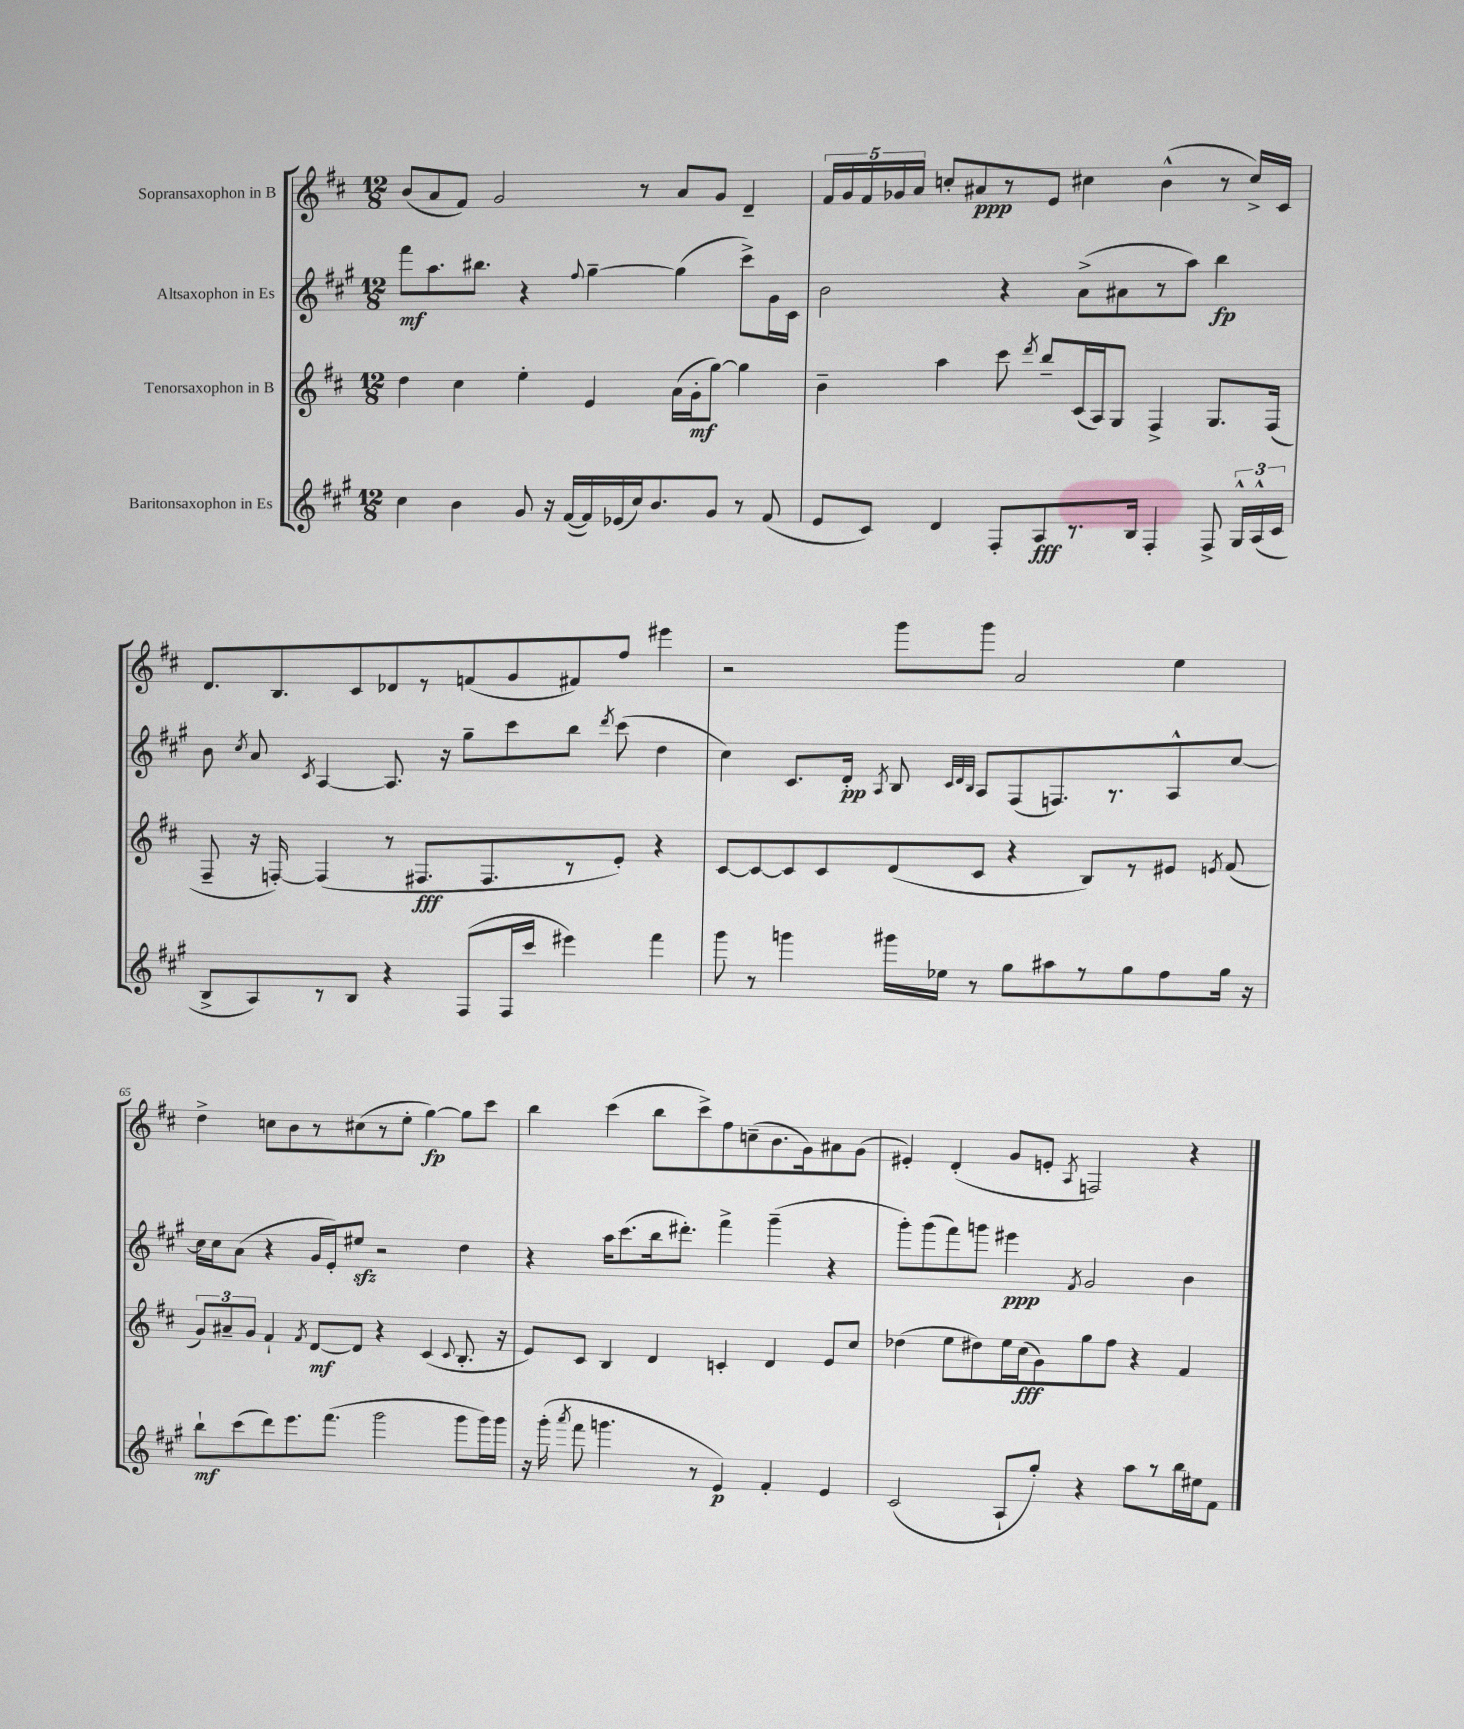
<<
\new StaffGroup <<
\new Staff = "s0" \with { instrumentName = "Sopransaxophon in B" } {
    \clef treble \key d \major \numericTimeSignature \time 12/8
    \autoBeamOff b'8[( a'8 fis'8]) g'2 r8 a'8[ g'8] d'4-- |
    \tuplet 5/4 { fis'16[ g'16 fis'16 ges'16 a'16] } c''8[-. ais'8\ppp r8 e'8] cis''4 b'4-^( r8 cis''16[->) cis'16] |
    d'8.[ b8. cis'8 des'8 r8 f'8( g'8 fis'8) fis''8] eis'''4 |
    r2 g'''8[ g'''8] a'2 e''4 |
    d''4-> c''8[ b'8 r8 cis''8( r8 e''8]-. g''4~\fp) g''8[ cis'''8] |
    b''4 cis'''4( b''8[ cis'''8->) fis''8 c''8--( b'8. g'16) ais'8 g'8]( |
    eis'4-.) d'4-.( g'8[ e'8]-. \acciaccatura { a8 } f2) r4 \bar "|." |
}
\new Staff = "s1" \with { instrumentName = "Altsaxophon in Es" } {
    \clef treble \key a \major \numericTimeSignature \time 12/8
    \autoBeamOff fis'''8[\mf a''8. bis''8.] r4 \appoggiatura { fis''8 } gis''4~-- gis''4( cis'''8[->) gis'16 cis'16] |
    b'2 r4 a'8[->( ais'8 r8 a''8]) b''4\fp |
    b'8 \acciaccatura { cis''8 } a'8 \acciaccatura { cis'8 } a4~ a8. r16 gis''8[-- cis'''8 b''8] \acciaccatura { d'''8 } cis'''8( d''4 |
    cis''4) cis'8.[ d'16]-.\pp \acciaccatura { a8 } b8 \grace { cis'32[ d'32 b32] } a8[ fis8( f8.) r8. a8-^ cis''8]~ |
    cis''16[ cis''16 a'8]( r4 gis'16[ e'16-.) eis''8]\sfz r2 d''4 |
    r4 a''16[ cis'''8.( b''16 dis'''8.]-.) fis'''4-> gis'''4--( r4 |
    gis'''8[-.) gis'''8( fis'''8) g'''8] eis'''4\ppp \acciaccatura { fis'8 } gis'2 b'4 \bar "|." |
}
\new Staff = "s2" \with { instrumentName = "Tenorsaxophon in B" } {
    \clef treble \key d \major \numericTimeSignature \time 12/8
    \autoBeamOff d''4 cis''4 e''4-. e'4 a'16[( g'16-.\mf g''8]~) g''4 |
    b'4-- a''4 cis'''8 \acciaccatura { d'''8 } b''8[-- cis'16( a16) g8] fis4-> g8.[ fis16]( |
    fis8-- r16 f16~-.) f4( r8 fis8.[\fff fis8. r8 e'8]-.) r4 |
    cis'8[~ cis'8~ cis'8 cis'8 d'8( cis'8] r4 b8[) r8 eis'8] \acciaccatura { e'8 } fis'8( |
    \tuplet 3/2 { g'8[) ais'8-- g'8] } fis'4-! \acciaccatura { fis'8 } d'8[~\mf d'8] r4 cis'4( \appoggiatura { cis'8 } b8.-. r16 |
    e'8[) cis'8] b4 d'4 c'4-. d'4 e'8[ cis''8] |
    des''4( e''8[ dis''8) e''16 cis''16\fff( g'8) g''8 fis''8] r4 fis'4 \bar "|." |
}
\new Staff = "s3" \with { instrumentName = "Baritonsaxophon in Es" } {
    \clef treble \key a \major \numericTimeSignature \time 12/8
    \autoBeamOff cis''4 b'4 gis'8 r16 fis'16[~( fis'16) ees'16( cis''16) b'8. gis'8] r8 fis'8( |
    e'8[ cis'8]) d'4 fis8[-. a8\fff r8. b16] fis4-. fis8-> \tuplet 3/2 { gis16[-^ a16-^( cis'16] } |
    b8[-> a8) r8 b8] r4 fis8[( fis16 cis'''16] eis'''4) fis'''4 |
    gis'''8 r8 g'''4 gis'''16[ ees''16] r8 gis''8[ ais''8 r8 gis''8 fis''8 gis''16] r16 |
    b''8[-!\mf cis'''8( d'''8) e'''8. fis'''8.]( gis'''2 gis'''8[ gis'''16) gis'''16] |
    r16 gis'''16-.( \acciaccatura { a'''8 } fis'''8 g'''4. r8 e'4\p) fis'4-. e'4 |
    cis'2( a8[-! gis''8]-.) r4 a''8[ r8 b''16 eis''16 fis'8] \bar "|." |
}
>>
>>
\layout { \context { \Score currentBarNumber = #61 \override BarNumber.break-visibility = ##(#f #t #t) barNumberVisibility = #(every-nth-bar-number-visible 5) } }
